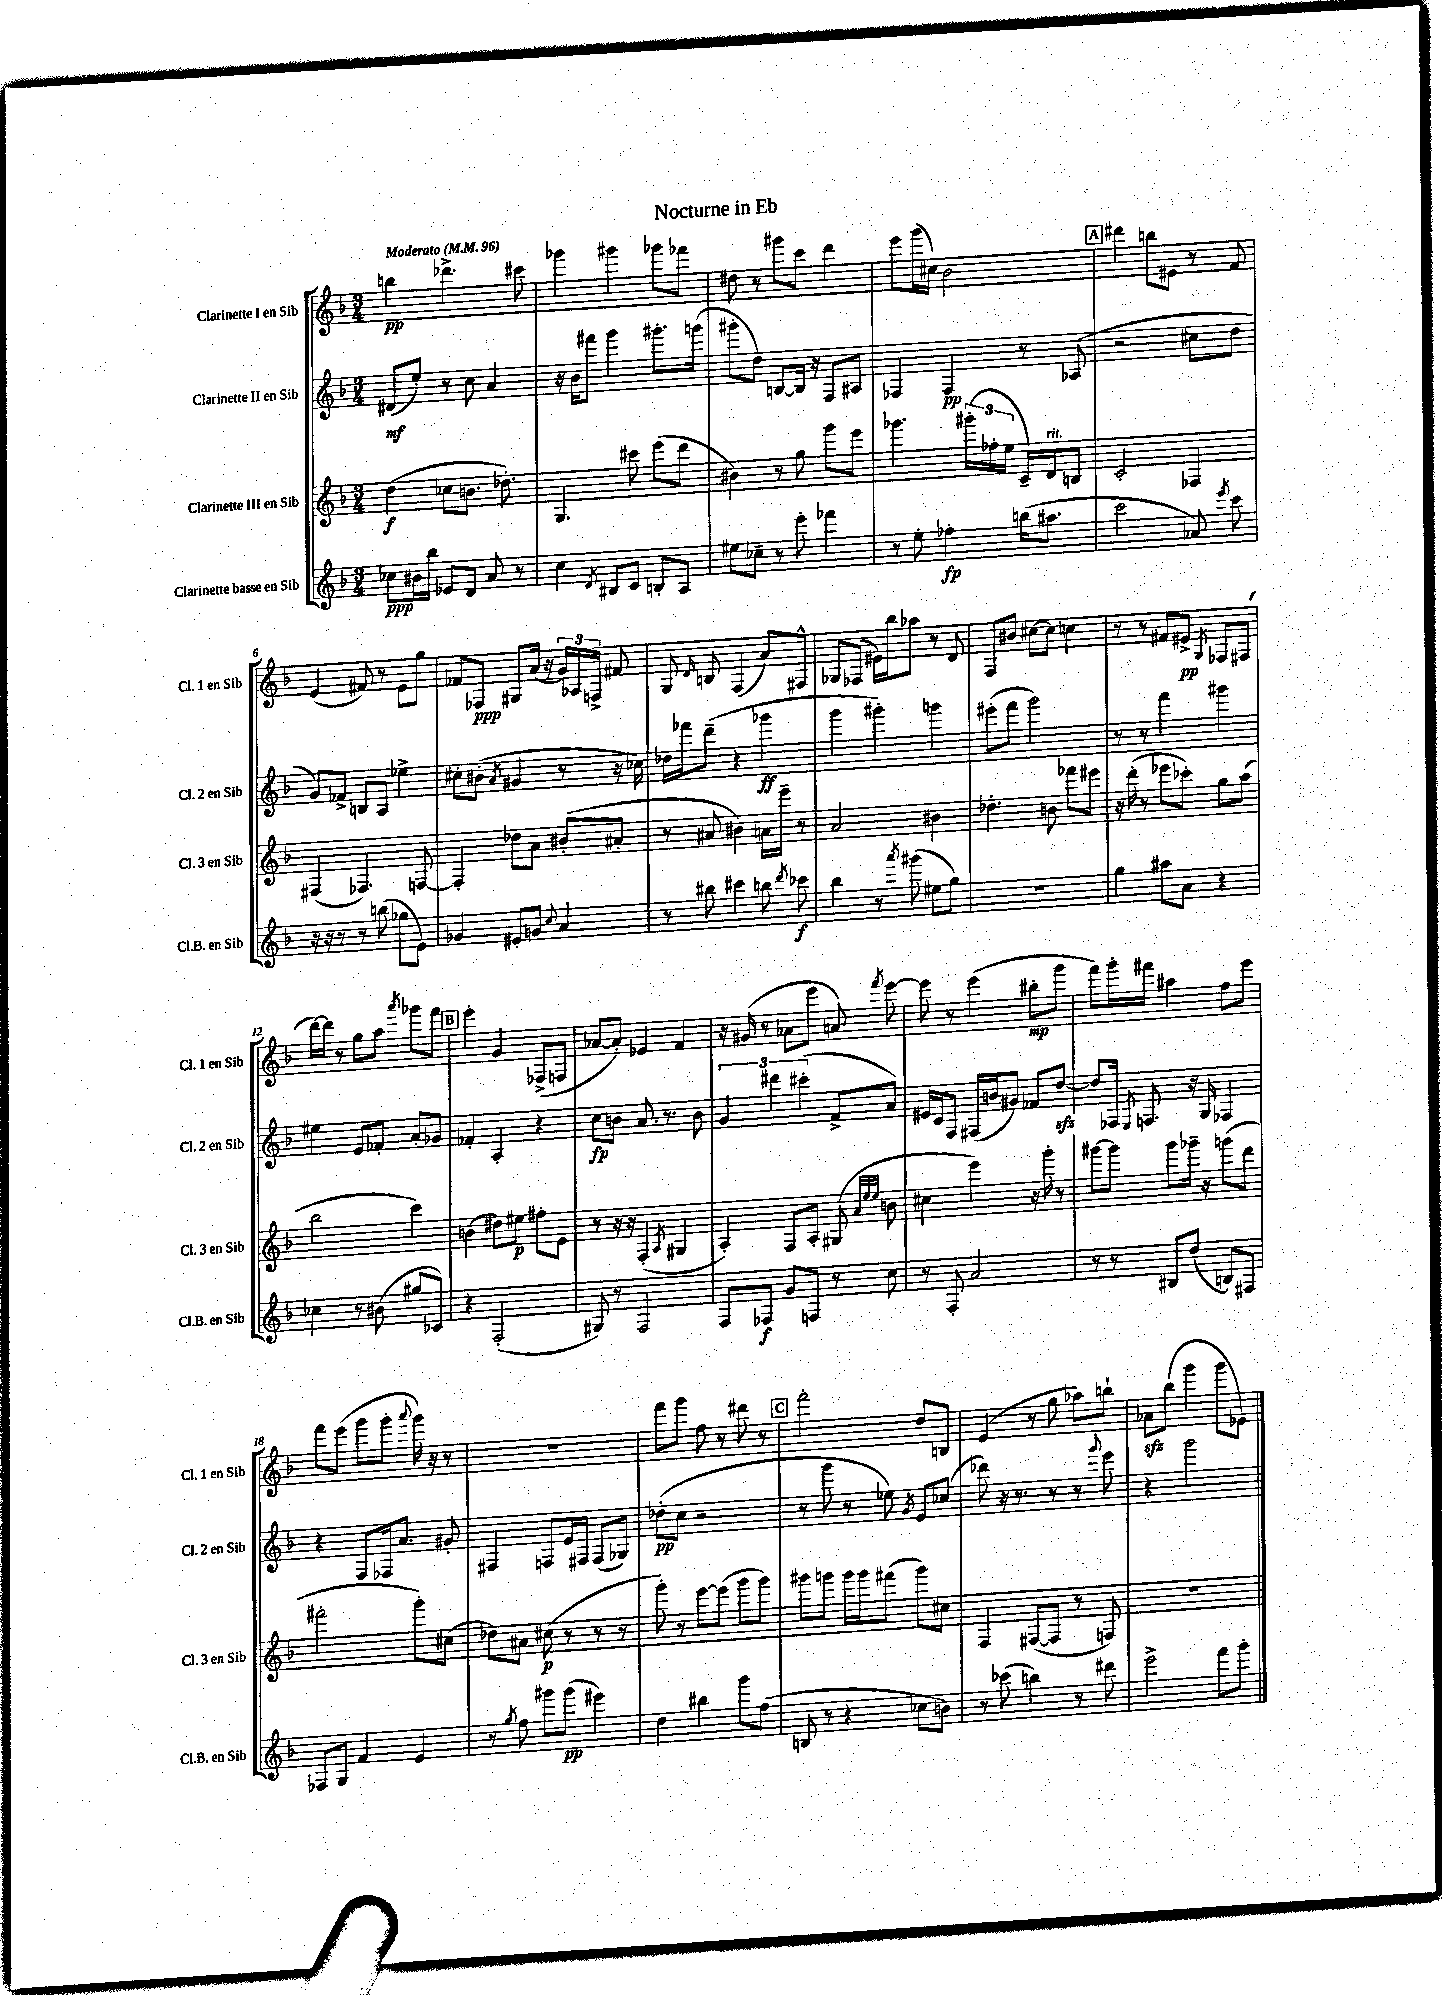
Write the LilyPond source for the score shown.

\header { title = "Nocturne in Eb" }
<<
\new StaffGroup <<
\new Staff = "s0" \with { instrumentName = "Clarinette I en Sib" shortInstrumentName = "Cl. 1 en Sib" } {
    \clef treble \key f \major \numericTimeSignature \time 3/4 \tempo "Moderato" 4 = 96
    \autoBeamOff b''4\pp des'''4.-> cis'''8 |
    ges'''4 gis'''4 ges'''8[ fes'''8] |
    dis''8 r8 gis'''8[ c'''8] d'''4 |
    e'''8[ g'''16( cis''16]) bes'2 |
    \mark \markup { \box "A" } dis'''4 b''8[ eis'8] r8 f'8 |
    e'4( fis'8) r8 e'8[ g''8] |
    fes'8[ fes8]\ppp gis8[ a'16]( r16 \tuplet 3/2 { g'16[) aes16 f16]-> } fis'8 |
    g8 \grace { d'16 } b8 f4( a'8[) fis8]-^ |
    ges8[ fes8]( eis'16[) bes''16 aes''8] r8 d'8 |
    f8[ bis'8] cis''8[~ cis''8] c''4 |
    r8 r8 fis'8[ eis'8]->\pp \acciaccatura { g8 } fes8[ fis8]( |
    d'''16[~) d'''16] r8 g''8[ a''8] \acciaccatura { a'''8 } ges'''8[ f'''8] |
    \mark \markup { \box "B" } e'''4-. g'4 fes8[->( f8] |
    aes'8[~ aes'8]-.) ees'4 f'4 |
    r16 gis'16( r8 aes'8[ e'''8] a'8) \acciaccatura { f'''8 } e'''8~ |
    e'''8 r8 e'''4( bis''8[-.\mp g'''8] |
    f'''8[) g'''16-. fis'''16] ais''4 f''8[ e'''8] |
    f'''8[ e'''8]( g'''8[ g'''8]-. \appoggiatura { a'''8 } g'''16) r16 r8 |
    R2. |
    f'''8[ g'''8] f''8 r8 dis'''8 r8 |
    \mark \markup { \box "C" } f'''2-. d''8[ b8] |
    e'4( r8 g''8 aes''8[) b''8]-! |
    aes'8[\sfz bes''8]( g'''4 g'''8[ ees'8]) \bar "|." |
}
\new Staff = "s1" \with { instrumentName = "Clarinette II en Sib" shortInstrumentName = "Cl. 2 en Sib" } {
    \clef treble \key f \major \numericTimeSignature \time 3/4
    \autoBeamOff dis'8[\mf( e''8]-.) r8 c''8 a'4 |
    r16 bes'16[ fis'''8] g'''4 gis'''8.[-. g'''16]( |
    gis'''8[-. d''8]) b8[~ b16] r16 f8[ ais8] |
    fes4 fes4\pp r8 aes8( |
    \mark \markup { \box "A" } r2 cis''8[ d''8] |
    g'8[) fes'8]-> b8[ a8] ees''4-> |
    cis''8[-. bis'8]-.( \acciaccatura { a'8 } gis'4 r8 r16 ces''16) |
    des''16[ fes'''16 d'''8]--( r4 ges'''4\ff |
    g'''4 gis'''4-.) g'''4 |
    eis'''8[-.( f'''8] g'''2) |
    r8 r8 f'''4 gis'''4 |
    eis''4 e'8[ fes'8]-. a'8[-. ges'8] |
    \mark \markup { \box "B" } fes'4-. a4-. r4 |
    c''8[\fp b'8] a'8. r8. b'8 |
    \tuplet 3/2 { g'4 dis'''4 cis'''4-.( } f'8[-> a'8]) |
    eis'16[ c'16 f8] fis16[( b'16 gis'8]) fes'8[ d''8]~\sfz |
    d''8[ fes16] \acciaccatura { e8 } f8. r16 g16 fes4 |
    r4 f8[ fes16 a'8.] gis'8-. |
    fis4 f8[ e'16 fis16] fis8[( ges8]) |
    des''8[-.\pp( c''8] r2 |
    \mark \markup { \box "C" } r8 g'''8 r8 ees''8) \acciaccatura { g'8 } e'8[ ces''8]( |
    des'''8) r16 r8. r8 r8 \appoggiatura { g'''8 } e'''8 |
    r4 g'''2 \bar "|." |
}
\new Staff = "s2" \with { instrumentName = "Clarinette III en Sib" shortInstrumentName = "Cl. 3 en Sib" } {
    \clef treble \key f \major \numericTimeSignature \time 3/4
    \autoBeamOff d''4\f( ces''8[ b'8.] des''8.-.) |
    g4. cis'''8 e'''8[( d'''8] |
    bis'4) r8 g''8 g'''8[ e'''8] |
    ges'''4. \tuplet 3/2 { gis'''16[-.( fes''16-. e''16] } c'16[--) d'16^\markup { \italic "rit." } b8] |
    \mark \markup { \box "A" } c'2-. fes4 |
    fis4( fes4.) f8~ |
    f4-. des''8[ a'8] bis'8[-.( ais'8]-. |
    r8 ais'8 bis'4) a'16[ e'''16]-- r8 |
    a'2 bis'4 |
    des''4.-. b'8 fes'''8[ eis'''8] |
    r16 d'''16-.( r8 ees'''8[ ces'''8]-.) g''8[ a''8]( |
    bes''2 c'''4) |
    \mark \markup { \box "B" } b'4( dis''8[) eis''8]\p fis''8[-. e'8] |
    r8 r16 r16 f4-.( \acciaccatura { a8 } gis4 |
    a4-.) f8[ a8]-. gis8( \grace { a'32[ e''32 e''32] } b'8 |
    cis''4 e'''4) r16 g'''16-. r8 |
    gis'''8[~ gis'''8] gis'''8[ ges'''16]-- r16 g'''8[( d'''8] |
    fis'''2-. g'''8[-.) cis''8]( |
    des''8[) ais'8] cis''8\p( r8 r8 r8 |
    g'''8-.) r8 e'''8[~ e'''8]( g'''8[ g'''8]) |
    \mark \markup { \box "C" } gis'''8[ g'''8] g'''16[ g'''16 fis'''8]( g'''8[) cis''8] |
    f4 fis8[~( fis8] r8 f8) |
    R2. \bar "|." |
}
\new Staff = "s3" \with { instrumentName = "Clarinette basse en Sib" shortInstrumentName = "Cl.B. en Sib" } {
    \clef treble \key f \major \numericTimeSignature \time 3/4
    \autoBeamOff ces''8[\ppp bis'16 bes''16] ees'8[ d'8] a'8 r8 |
    c''4 \acciaccatura { d'8 } bis8[ c'8] b8[-. a8] |
    eis''8[ ces''8]-- r8 e'''8-. fes'''4 |
    r8 e''8-. fes''4-.\fp b''16[( ais''8.] |
    \mark \markup { \box "A" } c'''2 aes'8) \acciaccatura { e'''8 } c'''8 |
    r16 r16 r8 r8 b''8( ges''8[ e'8]) |
    ges'4 eis'8[-. g'8] \appoggiatura { c''8 } a'4 |
    r8 bis''8 cis'''4 b''8 \acciaccatura { d'''8 } ces'''8\f |
    bes''4 r8 \acciaccatura { a'''8 } gis'''8( eis''8[ g''8]) |
    R2. |
    g''4 ais''8[ a'8] r4 |
    ces''4 r8 bis'8( gis''8[ ces'8]) |
    \mark \markup { \box "B" } r4 f2-.( |
    gis8) r8 f2 |
    f8[ fes8]\f g'8[ f8] r8 c''8 |
    r8 f8-. a'2 |
    r8 r8 bis8[ d''8]( b8[) fis8] |
    fes8[ g8] f'4 e'4 |
    r8 \acciaccatura { g''8 } f''8 gis'''8[ gis'''8]\pp( eis'''4) |
    d''4 bis''4 g'''8[ f''8]( |
    \mark \markup { \box "C" } b8 r8 r4 ces''8[ b'8]) |
    r8 ces'''8( b''4) r8 dis'''8 |
    e'''2-> f'''8[ g'''8]-. \bar "|." |
}
>>
>>
